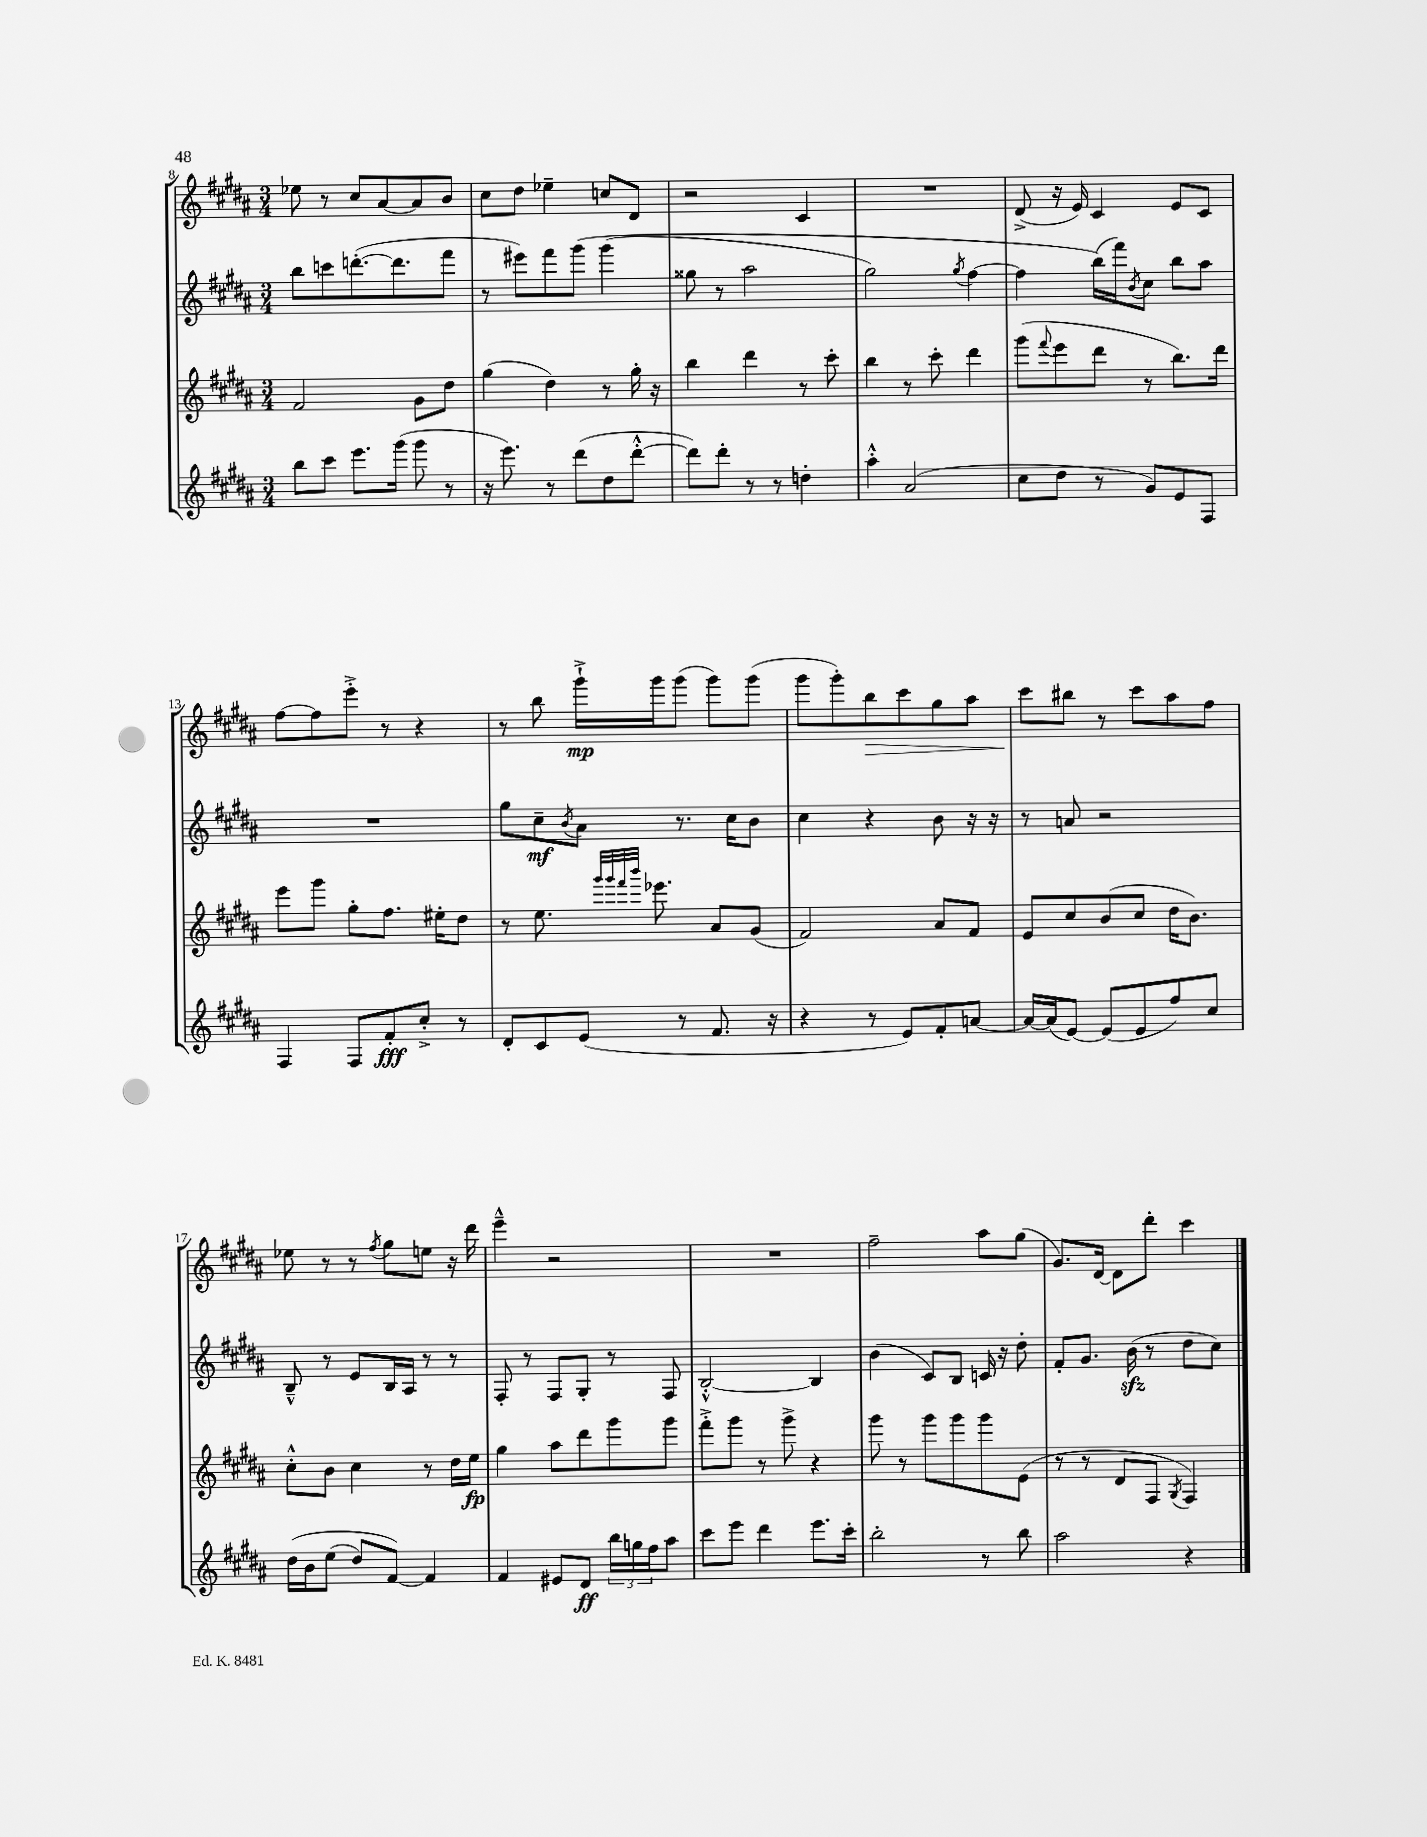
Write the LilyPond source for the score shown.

<<
\new StaffGroup <<
\new Staff = "s0" {
    \clef treble \key b \major \numericTimeSignature \time 3/4
    ees''8 r8 cis''8 ais'8~ ais'8 b'8 |
    cis''8 dis''8 ees''4-- c''8 dis'8 |
    r2 cis'4 |
    R2. |
    dis'8->( r16 e'16) cis'4 e'8 cis'8 |
    fis''8~ fis''8 e'''8-.-> r8 r4 |
    r8 b''8 gis'''16-!->\mp gis'''16 gis'''8( gis'''8) gis'''8( |
    gis'''8 gis'''8-.) b''8\> cis'''8 gis''8 ais''8 |
    cis'''8\! bis''8 r8 cis'''8 ais''8 fis''8 |
    ees''8 r8 r8 \acciaccatura { fis''8 } gis''8 e''8 r16 dis'''16 |
    e'''4---^ r2 |
    R2. |
    fis''2-- ais''8 gis''8( |
    gis'8.) dis'16~ dis'8 dis'''8-. cis'''4 \bar "|." |
}
\new Staff = "s1" {
    \clef treble \key b \major \numericTimeSignature \time 3/4
    b''8 c'''8 d'''8.~-.( d'''8. fis'''8 |
    r8 eis'''8) fis'''8 gis'''8\( gis'''4( |
    gisis''8 r8 ais''2 |
    gis''2) \acciaccatura { gis''8 } fis''4~ |
    fis''4 b''16(\) fis'''16) \acciaccatura { b'8 } cis''8 b''8 ais''8 |
    R2. |
    gis''8 cis''8--\mf \acciaccatura { b'8 } ais'8 r8. cis''16 b'8 |
    cis''4 r4 b'8 r16 r16 |
    r8 a'8 r2 |
    b8---^ r8 e'8 b16 ais16 r8 r8 |
    fis8-. r8 fis8 gis8-. r8 fis8 |
    b2~-.-^ b4 |
    b'4( cis'8) b8 c'16 r16 dis''8-. |
    fis'8-. gis'8. b'16\sfz( r8 dis''8 cis''8) \bar "|." |
}
\new Staff = "s2" {
    \clef treble \key b \major \numericTimeSignature \time 3/4
    fis'2 gis'8 dis''8 |
    gis''4( dis''4) r8 gis''16-. r16 |
    b''4 dis'''4 r8 cis'''8-. |
    b''4 r8 cis'''8-. dis'''4 |
    gis'''8( \appoggiatura { fis'''8 } e'''8 dis'''8 r8 b''8.) dis'''16 |
    e'''8 gis'''8 gis''8-. fis''8. eis''16-. dis''8 |
    r8 e''8. \grace { gis'''32 gis'''32 fis'''32 b'''32 } ees'''8. ais'8 gis'8( |
    fis'2) ais'8 fis'8 |
    e'8 cis''8 b'8( cis''8 dis''16 b'8.) |
    cis''8-.-^ b'8 cis''4 r8 dis''16 e''16\fp |
    gis''4 ais''8 dis'''8 gis'''8 gis'''8 |
    fis'''8-.-> gis'''8 r8 gis'''8-> r4 |
    gis'''8 r8 gis'''8 gis'''8 gis'''8 e'8( |
    r8 r8 dis'8 fis8 \acciaccatura { gis8 } fis4) \bar "|." |
}
\new Staff = "s3" {
    \clef treble \key b \major \numericTimeSignature \time 3/4
    b''8 cis'''8 e'''8. gis'''16( gis'''8 r8 |
    r16 e'''8.) r8 dis'''8( dis''8 dis'''8~-.-^ |
    dis'''8) dis'''8-. r8 r8 d''4-. |
    ais''4-.-^ ais'2( |
    cis''8 dis''8 r8 gis'8) e'8 fis8 |
    fis4 fis8 fis'8-.\fff cis''8-.-> r8 |
    dis'8-. cis'8 e'8( r8 fis'8. r16 |
    r4 r8 e'8) fis'8-. a'8~ |
    a'16~ a'16( e'8~) e'8( e'8 fis''8) cis''8 |
    dis''16\( b'16 e''8( dis''8) fis'8~\) fis'4 |
    fis'4 eis'8 dis'8\ff \tuplet 3/2 { b''16 g''16 fis''16 } ais''8 |
    cis'''8 e'''8 dis'''4 e'''8. cis'''16-. |
    b''2-. r8 b''8 |
    ais''2 r4 \bar "|." |
}
>>
>>
\layout { \context { \Score currentBarNumber = #8 } }
